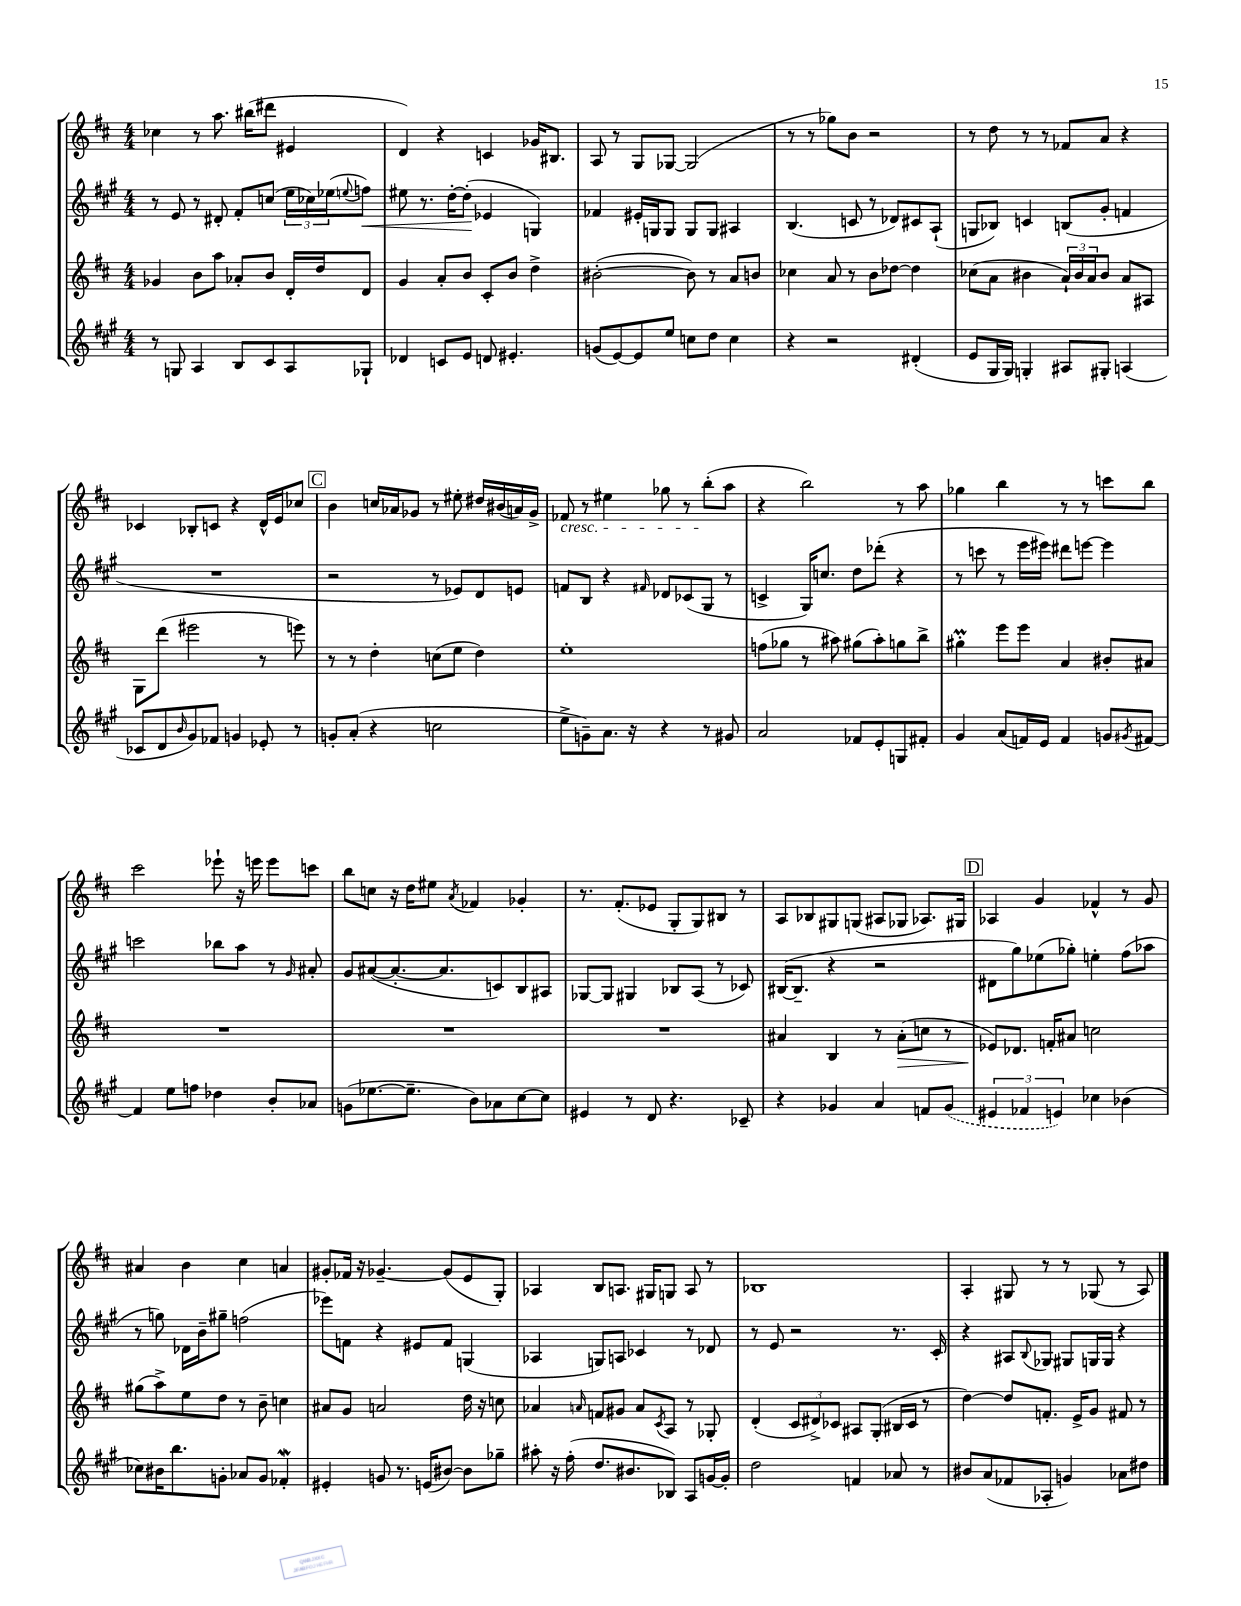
<<
\new StaffGroup <<
\new Staff = "s0" {
    \clef treble \key d \major \numericTimeSignature \time 4/4
    ces''4 r8 a''8. bis''16( dis'''8 eis'4 |
    d'4) r4 c'4 ges'16 bis8. |
    a8 r8 g8 ges8~ ges2( |
    r8 r8 ges''8) b'8 r2 |
    r8 d''8 r8 r8 fes'8 a'8 r4 |
    ces'4 bes8-. c'8 r4 d'16-^ e'16 ces''8 |
    \mark \markup { \box "C" } b'4 c''16 aes'16 ges'8 r8 eis''8-. dis''16 bis'16( a'16) ges'16-> |
    fes'8\cresc r8 eis''4 ges''8 r8 b''8-.\!( a''8 |
    r4 b''2) r8 a''8 |
    ges''4 b''4 r8 r8 c'''8 b''8 |
    cis'''2 ees'''8-! r16 e'''16 e'''8 c'''8 |
    b''8 c''8 r16 d''16 eis''8 \acciaccatura { a'8 } fes'4 ges'4-. |
    r8. fis'8.-.( ees'8 g8-. g8) bis8 r8 |
    a8 bes8 gis8 g8( ais8 ges8 aes8.) gis16 |
    \mark \markup { \box "D" } aes4 g'4 fes'4-^ r8 g'8 |
    ais'4 b'4 cis''4 a'4 |
    gis'8-. fes'16 r16 ges'4.~-- ges'8( e'8 g8-.) |
    aes4 b8 a8. gis16 g8 a8 r8 |
    bes1 |
    a4-. gis8 r8 r8 ges8( r8 a8) \bar "|." |
}
\new Staff = "s1" {
    \clef treble \key a \major \numericTimeSignature \time 4/4
    r8 e'8 r8 dis'8-. fis'8-. c''8( \tuplet 3/2 { e''16 ces''16) ees''16( } \appoggiatura { e''8 } f''8\<) |
    eis''8 r8. d''16~-. d''8-.\!( ees'4 g4) |
    fes'4 eis'16-. g16 g8 g8 g8 ais4 |
    b4.( c'8 r8 des'8) cis'8 a8-!( |
    g8 bes8) c'4 b8( gis'8-. f'4 |
    R1 |
    \mark \markup { \box "C" } r2 r8 ees'8) d'8 e'8 |
    f'8 b8 r4 \grace { fis'16 } des'8 ces'8( gis8 r8 |
    c'4-> gis16) c''8. d''8 des'''8-.( r4 |
    r8 c'''8 r8 e'''16 eis'''16) dis'''8 e'''8~ e'''4 |
    c'''2 bes''8 a''8 r8 \grace { gis'16 } ais'8-. |
    gis'8 ais'8~( ais'8.~-. ais'8. c'8) b8 ais8 |
    ges8~ ges8 gis4 bes8 a8( r8 ces'8) |
    bis16~( bis8.-- r4 r2 |
    \mark \markup { \box "D" } dis'8 gis''8) ees''8( ges''8-.) e''4-. fis''8( aes''8 |
    r8 g''8) des'16 b'16-- gis''8-- f''2( |
    ees'''8) f'8 r4 eis'8 f'8 g4( |
    aes4 g8) a8 ces'4 r8 des'8 |
    r8 e'8 r2 r8. cis'16-. |
    r4 ais8 \appoggiatura { b8 } ges8 gis8 g16 g16 r4 \bar "|." |
}
\new Staff = "s2" {
    \clef treble \key d \major \numericTimeSignature \time 4/4
    ges'4 b'8 a''8 aes'8-. b'8 d'16-. d''16 d'8 |
    g'4 a'8-. b'8 cis'8-. b'8 d''4-> |
    bis'2~-.( bis'8) r8 a'8 b'8 |
    ces''4 a'8 r8 b'8 des''8~ des''4 |
    ces''8( a'8 bis'4 \tuplet 3/2 { a'16-!) bis'16 a'16 } bis'8 a'8 ais8 |
    g8 d'''8( eis'''2 r8 e'''8) |
    \mark \markup { \box "C" } r8 r8 d''4-. c''8( e''8 d''4) |
    e''1-. |
    f''8( ges''8 r8 ais''8) gis''8( ais''8-.) g''8 b''8-> |
    gis''4-.\prall e'''8 e'''8 a'4 bis'8-. ais'8 |
    R1 |
    R1 |
    R1 |
    ais'4 b4 r8 ais'8-.\>( c''8 r8 |
    \mark \markup { \box "D" } ees'8\!) des'8. f'16-. ais'8 c''2 |
    gis''8( a''8->) e''8 d''8 r8 b'8-- c''4 |
    ais'8 g'8 a'2 d''16 r16 c''8 |
    aes'4 \grace { a'16 } f'8 gis'8 a'8 \acciaccatura { cis'8 } a8 r8 ges8-. |
    d'4-.( \tuplet 3/2 { cis'8 dis'8->) ces'8 } ais8 g8-.( bis16 ces'16 r8 |
    d''4~) d''8 f'8.-. e'16-> g'8 fis'8 r8 \bar "|." |
}
\new Staff = "s3" {
    \clef treble \key a \major \numericTimeSignature \time 4/4
    r8 g8 a4 b8 cis'8 a8 ges8-! |
    des'4 c'8 e'8 d'8 eis'4.-. |
    g'8( e'8~) e'8 e''8 c''8 d''8 c''4 |
    r4 r2 dis'4-.( |
    e'8 gis16 gis16) g4-. ais8 gis8-. a4( |
    ces'8 d'8 \grace { b'16 } gis'8) fes'8 g'4 ees'8-. r8 |
    \mark \markup { \box "C" } g'8-. a'8-.( r4 c''2 |
    e''8-> g'8--) a'8. r16 r4 r8 gis'8 |
    a'2 fes'8 e'8-. g8 fis'8-. |
    gis'4 a'8( f'16) e'16 f'4 g'8 \acciaccatura { gis'8 } fis'8~ |
    fis'4 e''8 f''8 des''4 b'8-. aes'8 |
    g'8( ees''8.~ ees''8.-- b'8) aes'8 cis''8~ cis''8 |
    eis'4 r8 d'8 r4. ces'8-- |
    r4 ges'4 a'4 f'8 \once \slurDashed ges'8( |
    \mark \markup { \box "D" } \tuplet 3/2 { eis'4 fes'4 e'4) } ces''4 bes'4( |
    ces''8) bis'16 b''8. g'8-. aes'8 g'8 fes'4-.\mordent |
    eis'4-. g'8 r8. e'16( bis'8~) bis'8 ges''8-- |
    ais''8-. r16 fis''16-.( d''8. bis'8. bes8) a8 g'16~ g'16-. |
    d''2 f'4 aes'8 r8 |
    bis'8 a'8( fes'8 aes8-. g'4) aes'8 dis''8 \bar "|." |
}
>>
>>
\layout { \context { \Score \remove "Bar_number_engraver" } }
